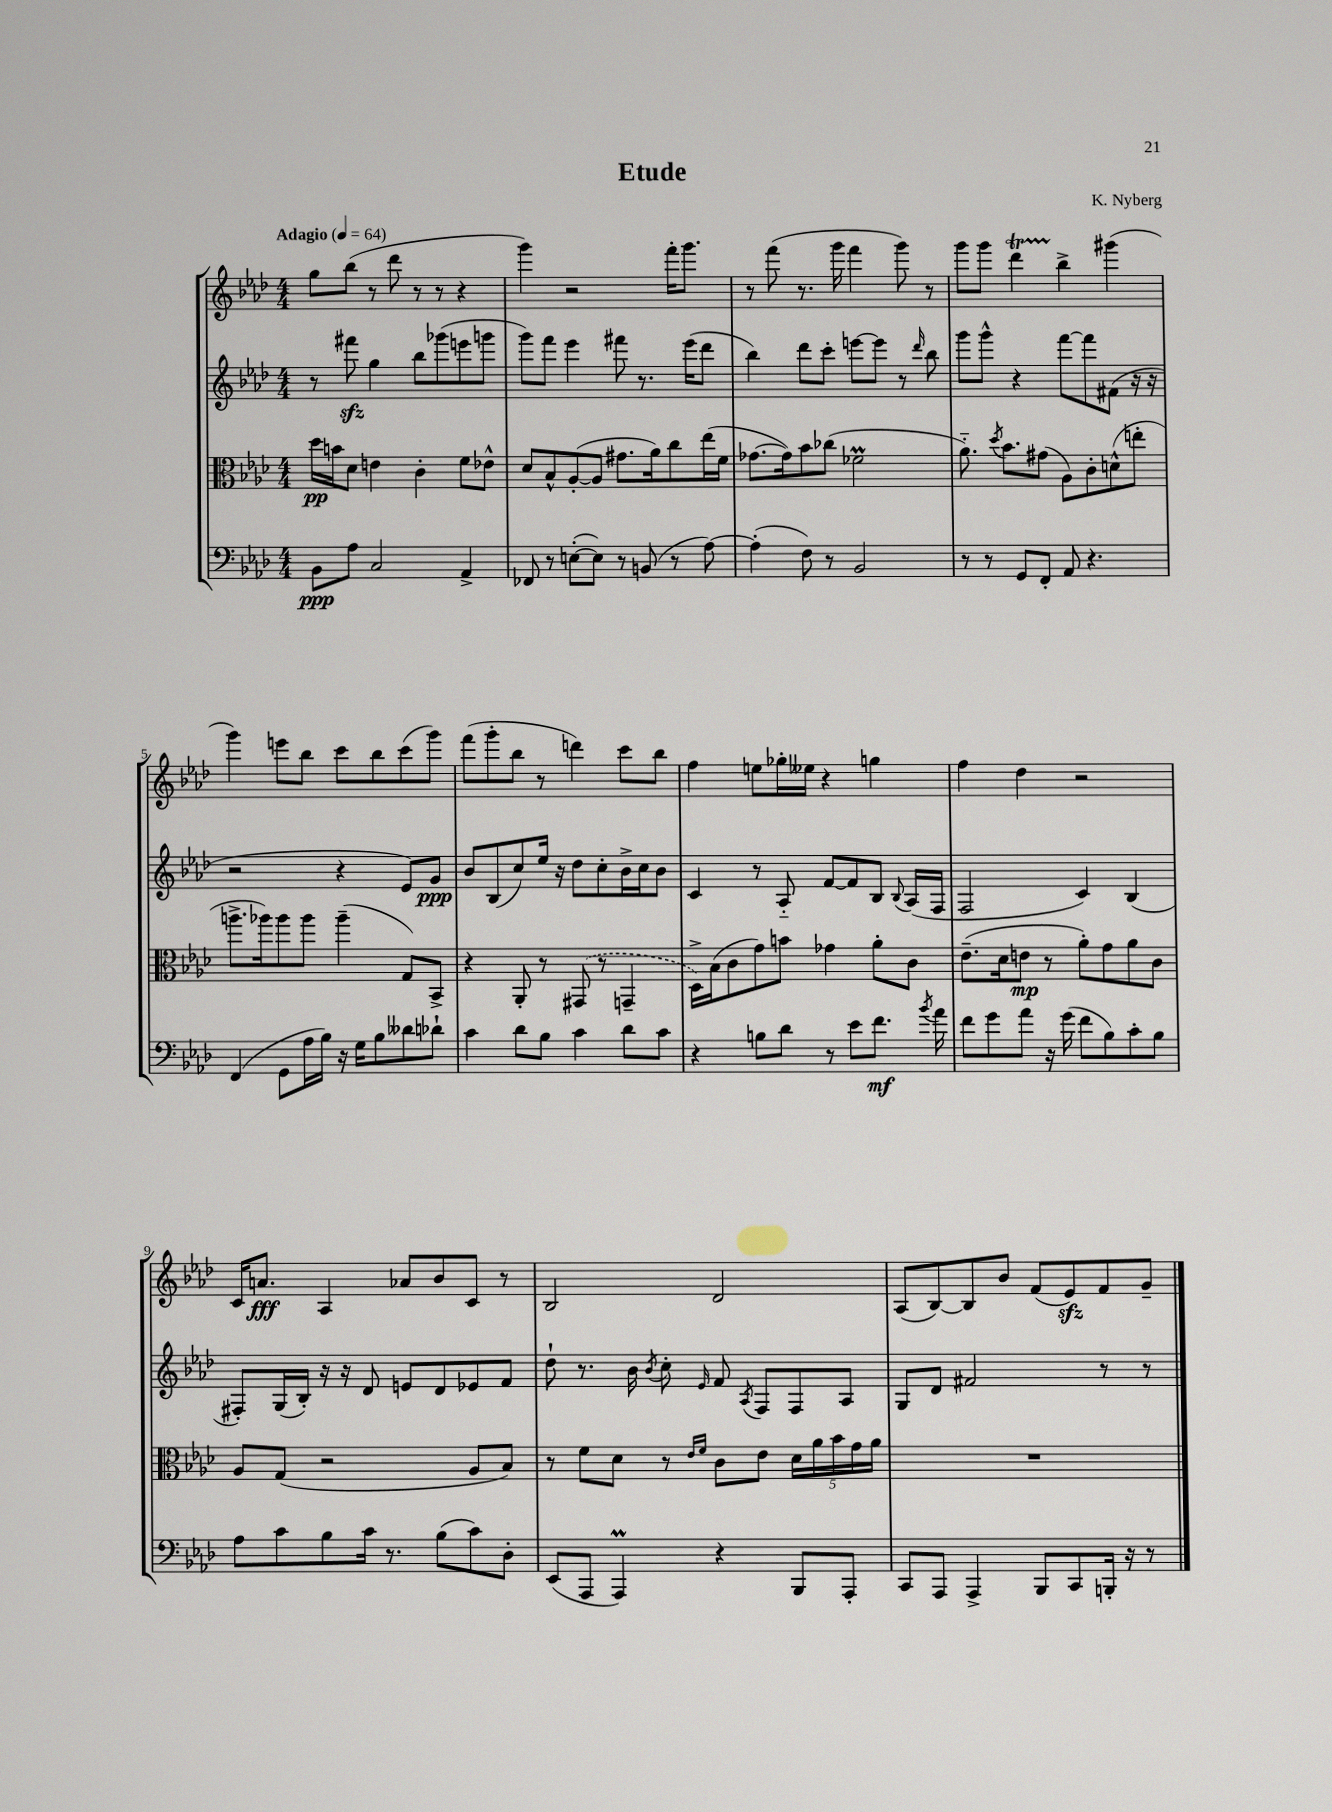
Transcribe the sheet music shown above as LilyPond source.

\header { title = "Etude" composer = "K. Nyberg" }
<<
\new StaffGroup <<
\new Staff = "s0" {
    \clef treble \key aes \major \numericTimeSignature \time 4/4 \tempo "Adagio" 4 = 64
    \autoBeamOff g''8[ bes''8]( r8 des'''8 r8 r8 r4 |
    g'''4) r2 f'''16[-. g'''8.] |
    r8 f'''8( r8. g'''16 f'''4 g'''8) r8 |
    g'''8[ g'''8] des'''4\startTrillSpan bes''4->\stopTrillSpan gis'''4( |
    g'''4) e'''8[ bes''8] c'''8[ bes''8 c'''8( g'''8]) |
    f'''8[( g'''8-. bes''8] r8 d'''4) c'''8[ bes''8] |
    f''4 e''8[ ges''16-. eeses''16] r4 g''4 |
    f''4 des''4 r2 |
    c'16[ a'8.]\fff aes4 aes'8[ bes'8 c'8] r8 |
    bes2 des'2 |
    aes8[( bes8~) bes8 bes'8] f'8[( ees'8\sfz) f'8 g'8]-- \bar "|." |
}
\new Staff = "s1" {
    \clef treble \key aes \major \numericTimeSignature \time 4/4
    \autoBeamOff r8 fis'''8\sfz g''4 bes''8[ ges'''8( e'''8 g'''8] |
    g'''8[) f'''8] ees'''4 fis'''8 r8. ees'''16[( des'''8] |
    bes''4) des'''8[ c'''8]-. e'''8[~ e'''8] r8 \grace { des'''16 } bes''8 |
    g'''8[ g'''8]-^ r4 f'''8[~ f'''8 fis'8]( r16 r16 |
    r2 r4 ees'8[) g'8]\ppp |
    bes'8[ bes8( c''8) ees''16] r16 des''8[ c''8-. bes'16-> c''16 bes'8] |
    c'4 r8 aes8-_ f'8[~ f'8 bes8] \appoggiatura { bes8 } aes16[( f16] |
    f2 c'4) bes4( |
    fis8[-.) g16( bes16]-.) r16 r16 des'8 e'8[ des'8 ees'8 f'8] |
    des''8-! r8. bes'16 \acciaccatura { bes'8 } c''8-. \grace { ees'16 } f'8 \acciaccatura { aes8 } f8[ f8 aes8] |
    g8[ des'8] fis'2 r8 r8 \bar "|." |
}
\new Staff = "s2" {
    \clef alto \key aes \major \numericTimeSignature \time 4/4
    \autoBeamOff des''16[\pp b'16 des'8] e'4 c'4-. f'8[ ees'8]-^ |
    des'8[ bes8-^ aes8~-.( aes8] gis'8.[ aes'16) c''8 ees''16( f'16] |
    ges'8.[~ ges'16) bes'8 ces''8]( fes'2\prall |
    aes'8.-_) \acciaccatura { des''8 } bes'8.[ gis'8]( aes8[) c'8-. d'8-^( e''8]-. |
    a''8.[-> aes''16) aes''8 aes''8] aes''4--( g8[) bes,8]-> |
    r4 aes,8-. r8 \once \slurDashed gis,8( r8 g,4-- |
    des16[->) bes16( c'8 g'8) b'8] ges'4 aes'8[-. c'8] |
    ees'8.[--( des'16 e'8]\mp r8 aes'8[-.) g'8 aes'8 c'8] |
    aes8[ g8]( r2 aes8[ bes8]) |
    r8 f'8[ des'8] r8 \grace { ees'16[ f'16] } c'8[ ees'8] \tuplet 5/4 { des'16[ aes'16 bes'16 g'16 aes'16] } |
    R1 \bar "|." |
}
\new Staff = "s3" {
    \clef bass \key aes \major \numericTimeSignature \time 4/4
    \autoBeamOff bes,8[\ppp aes8] c2 aes,4-> |
    fes,8 r8 e8[~-.( e8]) r8 b,8( r8 aes8~) |
    aes4-.( f8) r8 bes,2 |
    r8 r8 g,8[ f,8]-. aes,8 r4. |
    f,4( g,8[ aes16 bes16]) r16 g16[ bes8 deses'8 des'8]-! |
    c'4 des'8[ bes8] c'4 des'8[ c'8] |
    r4 b8[ des'8] r8 ees'8[ f'8.]\mf \acciaccatura { bes'8 } aes'16 |
    f'8[ g'8 aes'8] r16 g'16( f'8[ bes8) c'8-. bes8] |
    aes8[ c'8 bes8 c'16] r8. bes8[( c'8) des8]-. |
    ees,8[( aes,,8] aes,,4\prall) r4 bes,,8[ aes,,8]-. |
    c,8[ aes,,8] aes,,4-> bes,,8[ c,8 b,,16]-. r16 r8 \bar "|." |
}
>>
>>
